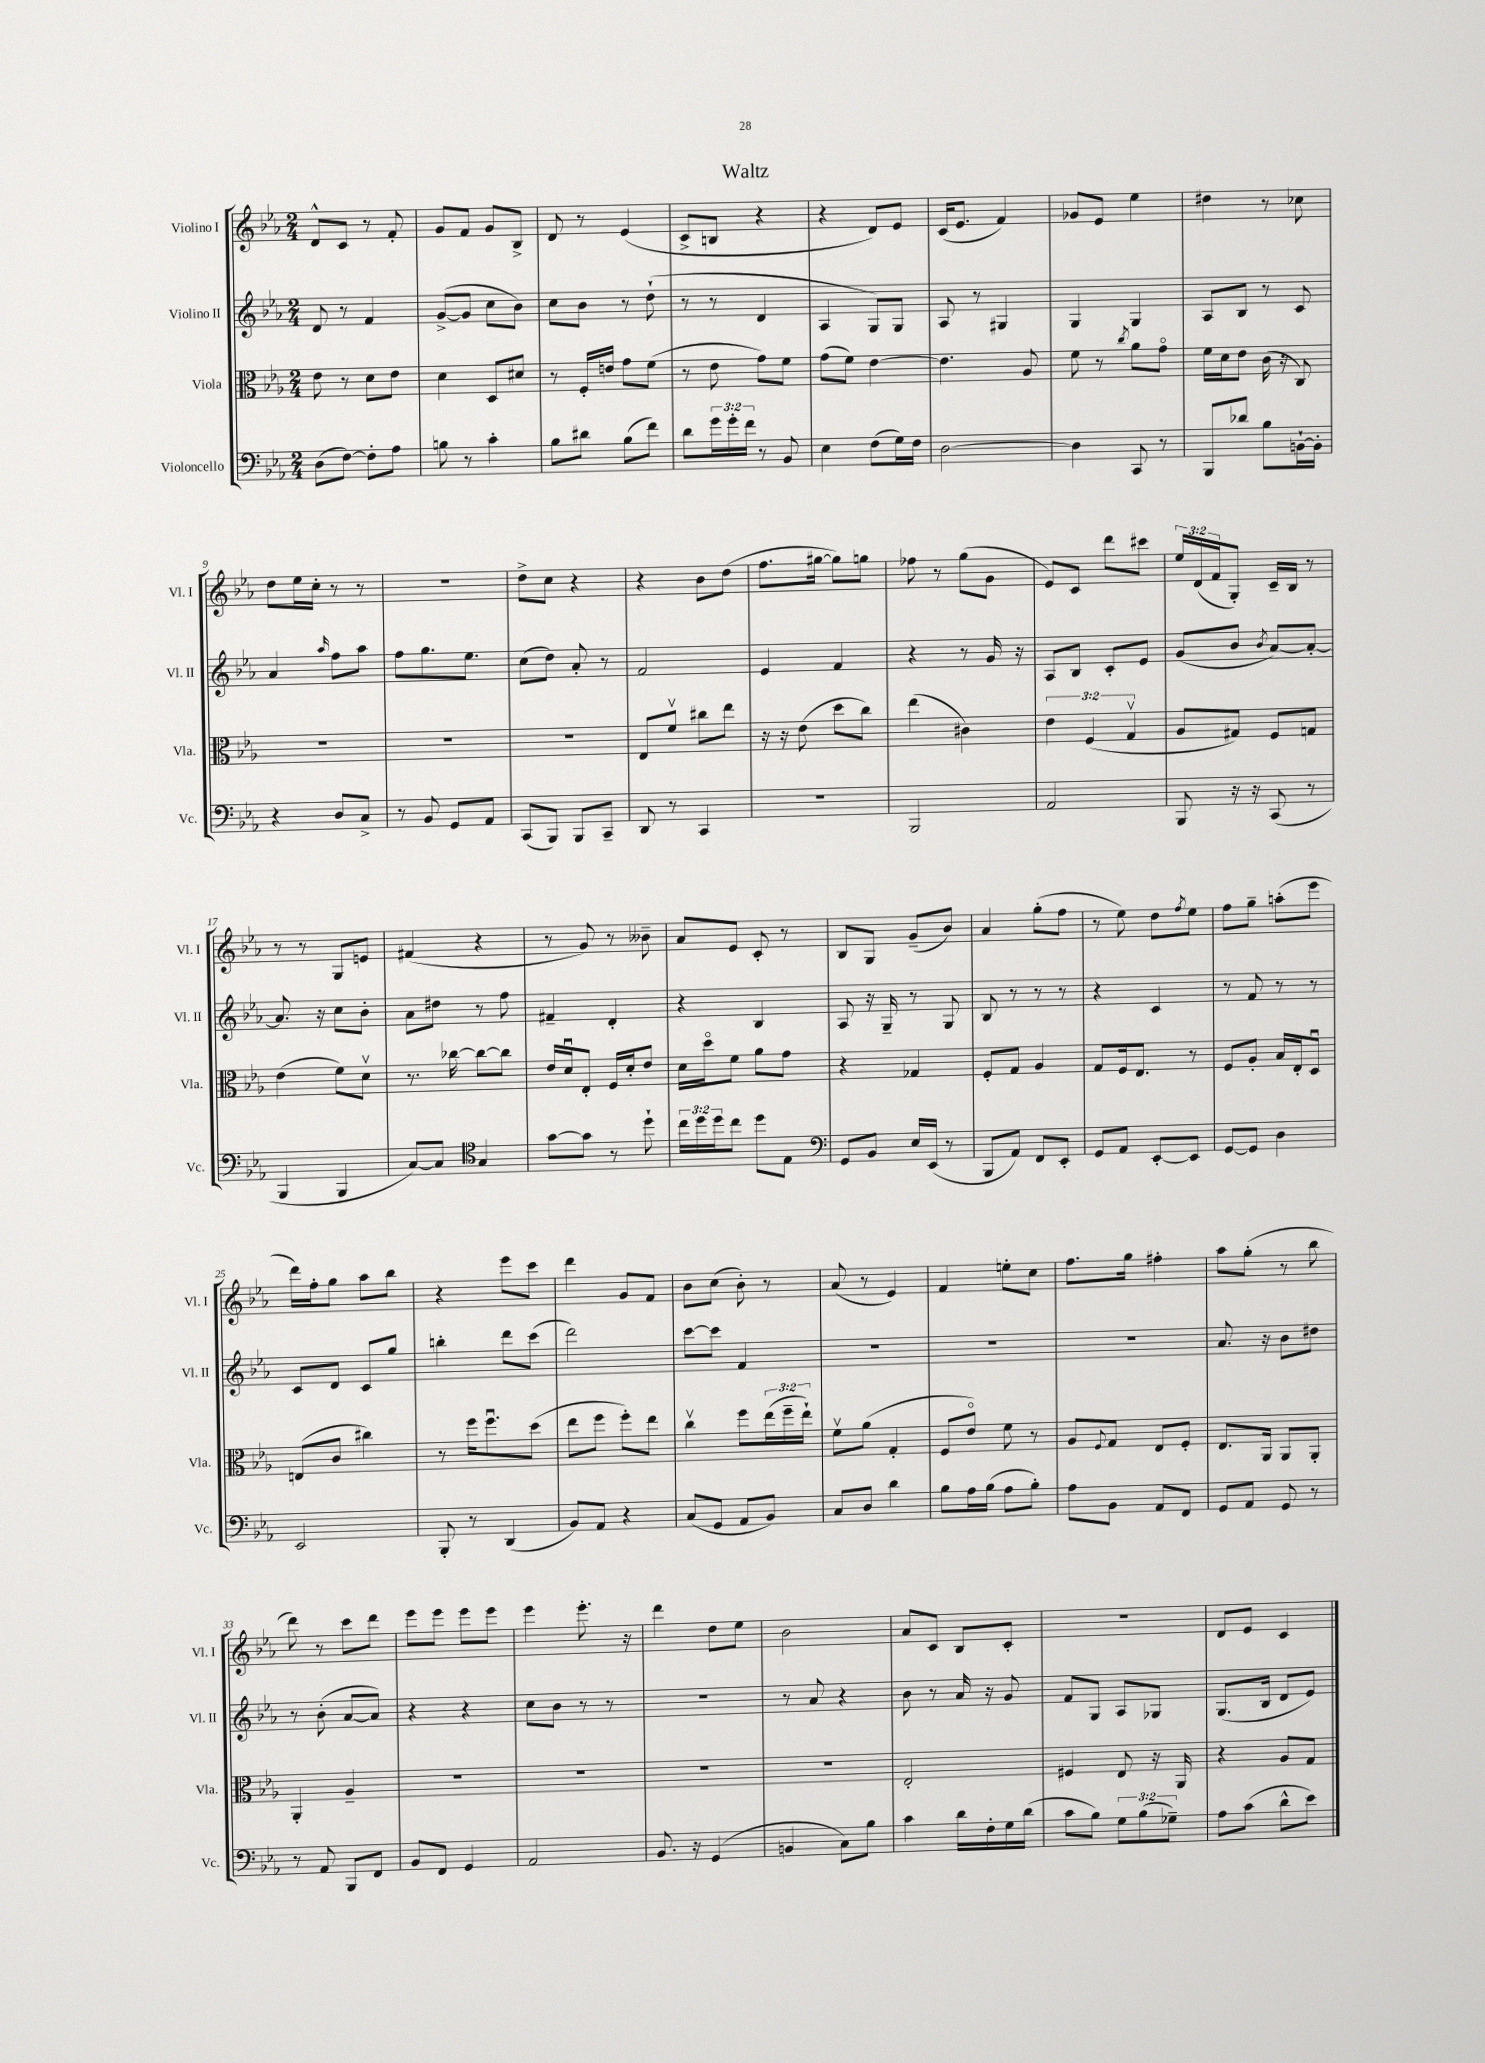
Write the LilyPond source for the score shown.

\header { title = "Waltz" }
<<
\new StaffGroup <<
\new Staff = "s0" \with { instrumentName = "Violino I" shortInstrumentName = "Vl. I" } {
    \clef treble \key ees \major \numericTimeSignature \time 2/4 \override Staff.TupletNumber.text = #tuplet-number::calc-fraction-text
    d'8-^ c'8 r8 f'8-. |
    g'8 f'8 g'8 bes8-> |
    d'8 r8 ees'4( |
    c'8-> b8 r4 |
    r4 d'8) ees'8 |
    c'16( ees'8. f'4) |
    ges'8 ees'8 ees''4 |
    dis''4 r8 ces''8 |
    d''8 ees''16 c''16-. r8 r8 |
    r2 |
    d''8-> c''8 r4 |
    r4 bes'8 d''8( |
    f''8. gis''16~ gis''8) g''8 |
    fes''8 r8 g''8( g'8 |
    ees'8) c'8 d'''8 cis'''8 |
    \tuplet 3/2 { ees''16 d'16( f'16 } g8-.) c'16-- bes16 r8 |
    r8 r8 g8 e'8 |
    fis'4( r4 |
    r8 g'8) r8 beses'8-- |
    aes'8 ees'8 c'8-. r8 |
    bes8 g8 g'8--( bes'8) |
    aes'4 g''8-.( f''8 |
    r8 ees''8) d''8 \acciaccatura { f''8 } ees''8 |
    f''8 g''8-- a''8-.( ees'''8 |
    d'''16) f''16-. g''8 aes''8 bes''8 |
    r4 ees'''8 c'''8 |
    d'''4 g'8 f'8 |
    bes'8 c''8( bes'8-.) r8 |
    aes'8( r8 ees'4) |
    f'4 e''8-. c''8 |
    f''8. g''16 fis''4-. |
    aes''8 g''8-.( r8 bes''8 |
    d'''8) r8 c'''8 d'''8 |
    ees'''8 ees'''8 ees'''8 ees'''8 |
    ees'''4 ees'''8.-. r16 |
    d'''4 d''8 ees''8 |
    bes'2 |
    aes'8 c'8 bes8 c'8-. |
    r2 |
    d'8 ees'8 c'4 \bar "|." |
}
\new Staff = "s1" \with { instrumentName = "Violino II" shortInstrumentName = "Vl. II" } {
    \clef treble \key ees \major \numericTimeSignature \time 2/4
    d'8 r8 f'4 |
    g'8~->( g'8 c''8 bes'8) |
    c''8 bes'8 r8 d''8-!( |
    r8 r8 d'4 |
    aes4 g8) g8 |
    aes8 r8 gis4 |
    g4 g4 |
    aes8 bes8 r8 c'8 |
    aes'4 \grace { aes''16 } f''8 aes''8 |
    f''8 g''8. ees''8. |
    c''8( d''8) aes'8-. r8 |
    f'2 |
    ees'4 f'4 |
    r4 r8 g'16 r16 |
    aes8 bes8 c'8-. ees'8 |
    g'8( bes'8 \acciaccatura { bes'8 } aes'8~) aes'8~-. |
    aes'8. r16 c''8 bes'8-. |
    aes'8 dis''8 r8 f''8 |
    fis'4-- d'4-. |
    r4 bes4 |
    aes8 r16 g16-- r8 g8 |
    bes8 r8 r8 r8 |
    r4 c'4 |
    r8 f'8 r8 r8 |
    c'8 d'8 c'8 g''8 |
    b''4-. d'''8 c'''8( |
    d'''2) |
    c'''8~ c'''8 f'4 |
    R2 |
    R2 |
    R2 |
    aes'8. r16 bes'8 dis''8 |
    r8 bes'8-.( aes'8~ aes'8) |
    r4 r4 |
    c''8 bes'8 r8 r8 |
    r2 |
    r8 aes'8 r4 |
    bes'8 r8 aes'16 r16 g'8 |
    f'8 g8 aes8 ges8 |
    g8.( bes16 d'8 ees'8) \bar "|." |
}
\new Staff = "s2" \with { instrumentName = "Viola" shortInstrumentName = "Vla." } {
    \clef alto \key ees \major \numericTimeSignature \time 2/4 \override Staff.TupletNumber.text = #tuplet-number::calc-fraction-text
    ees'8 r8 d'8 ees'8 |
    d'4 d8 dis'8 |
    r8 f16-. e'16 g'8 f'8( |
    r8 ees'8 g'8) f'8 |
    g'8( f'8) ees'4~ |
    ees'4. aes8 |
    f'8 r8 \acciaccatura { c''8 } aes'8 g'8\flageolet |
    f'16 d'16 ees'8 c'16( r16 c8) |
    R2 |
    R2 |
    R2 |
    ees8 f'8\upbow cis''8 ees''8 |
    r16 r16 ees'8( d''8 c''8) |
    ees''4( cis'4) |
    \tuplet 3/2 { ees'4 f4( g4\upbow } |
    aes8 gis8) f8 g8 |
    ees'4( f'8) d'8\upbow |
    r8. ces''16~ ces''8~ ces''8 |
    ees'16 d'16\downbow ees8-. f16 d'16-. ees'8 |
    d'16 d''16\flageolet f'8 aes'8 g'8 |
    r4 ges4 |
    f8-. g8 aes4 |
    g8 f16 ees8. r8 |
    f8 aes8-. bes16 ees16-. d8\downbow |
    e8( c'8 cis''4) |
    r8 f''16 f''8.\downbow d''8( |
    ees''8 f''8 f''8-.) ees''8 |
    c''4\upbow f''8 \tuplet 3/2 { ees''16( f''16-- ees''16-!) } |
    f'8\upbow aes'8( g4-. |
    f8 ees'8\flageolet) f'8 r8 |
    aes8 \appoggiatura { f8 } g8 ees8 f8-. |
    ees8. aes,16 aes,8 aes,8-. |
    aes,4-. aes4-- |
    R2 |
    R2 |
    R2 |
    R2 |
    ees2-. |
    fis4 ees8 r16 aes,16 |
    r4 aes8 g8 \bar "|." |
}
\new Staff = "s3" \with { instrumentName = "Violoncello" shortInstrumentName = "Vc." } {
    \clef bass \key ees \major \numericTimeSignature \time 2/4 \override Staff.TupletNumber.text = #tuplet-number::calc-fraction-text
    d8( f8~) f8-. aes8 |
    b8 r8 c'4-. |
    bes8 dis'8 bes8( f'8) |
    d'8 \tuplet 3/2 { g'16 g'16-. f'16 } r8 bes,8 |
    ees4 f8( g16) f16 |
    d2~ |
    d4 c,8 r8 |
    bes,,8 des'8 bes8 b,16~-! b,16-. |
    r4 d8 c8-> |
    r8 bes,8 g,8 aes,8 |
    c,8( bes,,8) bes,,8 c,8-- |
    d,8 r8 c,4 |
    R2 |
    bes,,2 |
    aes,2 |
    bes,,8 r16 r16 c,8( r8 |
    bes,,4 bes,,4 |
    c8~) c8 \clef tenor g4 |
    g'8~ g'8 r8 d''8-! |
    \tuplet 3/2 { c''16 d''16 d''16 } c''8 d''8 ees8 |
    \clef bass g,8 bes,8 ees16 ees,16( r8 |
    bes,,8 aes,8) f,8 ees,8-. |
    g,8 aes,8 ees,8~-. ees,8 |
    g,8~ g,8 d4 |
    ees,2 |
    bes,,8-. r8 d,4( |
    bes,8) aes,8 r4 |
    c8( g,8 aes,8 bes,8) |
    c8 d8 d'4 |
    bes8 aes16 bes16( aes8 bes8-.) |
    aes8 bes,8 aes,8 f,8 |
    g,8 aes,8 g,8 r8 |
    r8 aes,8 bes,,8 f,8 |
    bes,8 f,8 g,4 |
    aes,2 |
    bes,8. r16 g,4( |
    b,4 c8) bes8 |
    c'4 d'16 f16-. g16 d'16( |
    c'8 bes8) \tuplet 3/2 { g8 bes8( ges8--) } |
    aes8 c'8( d'8-^ ees'8) \bar "|." |
}
>>
>>
